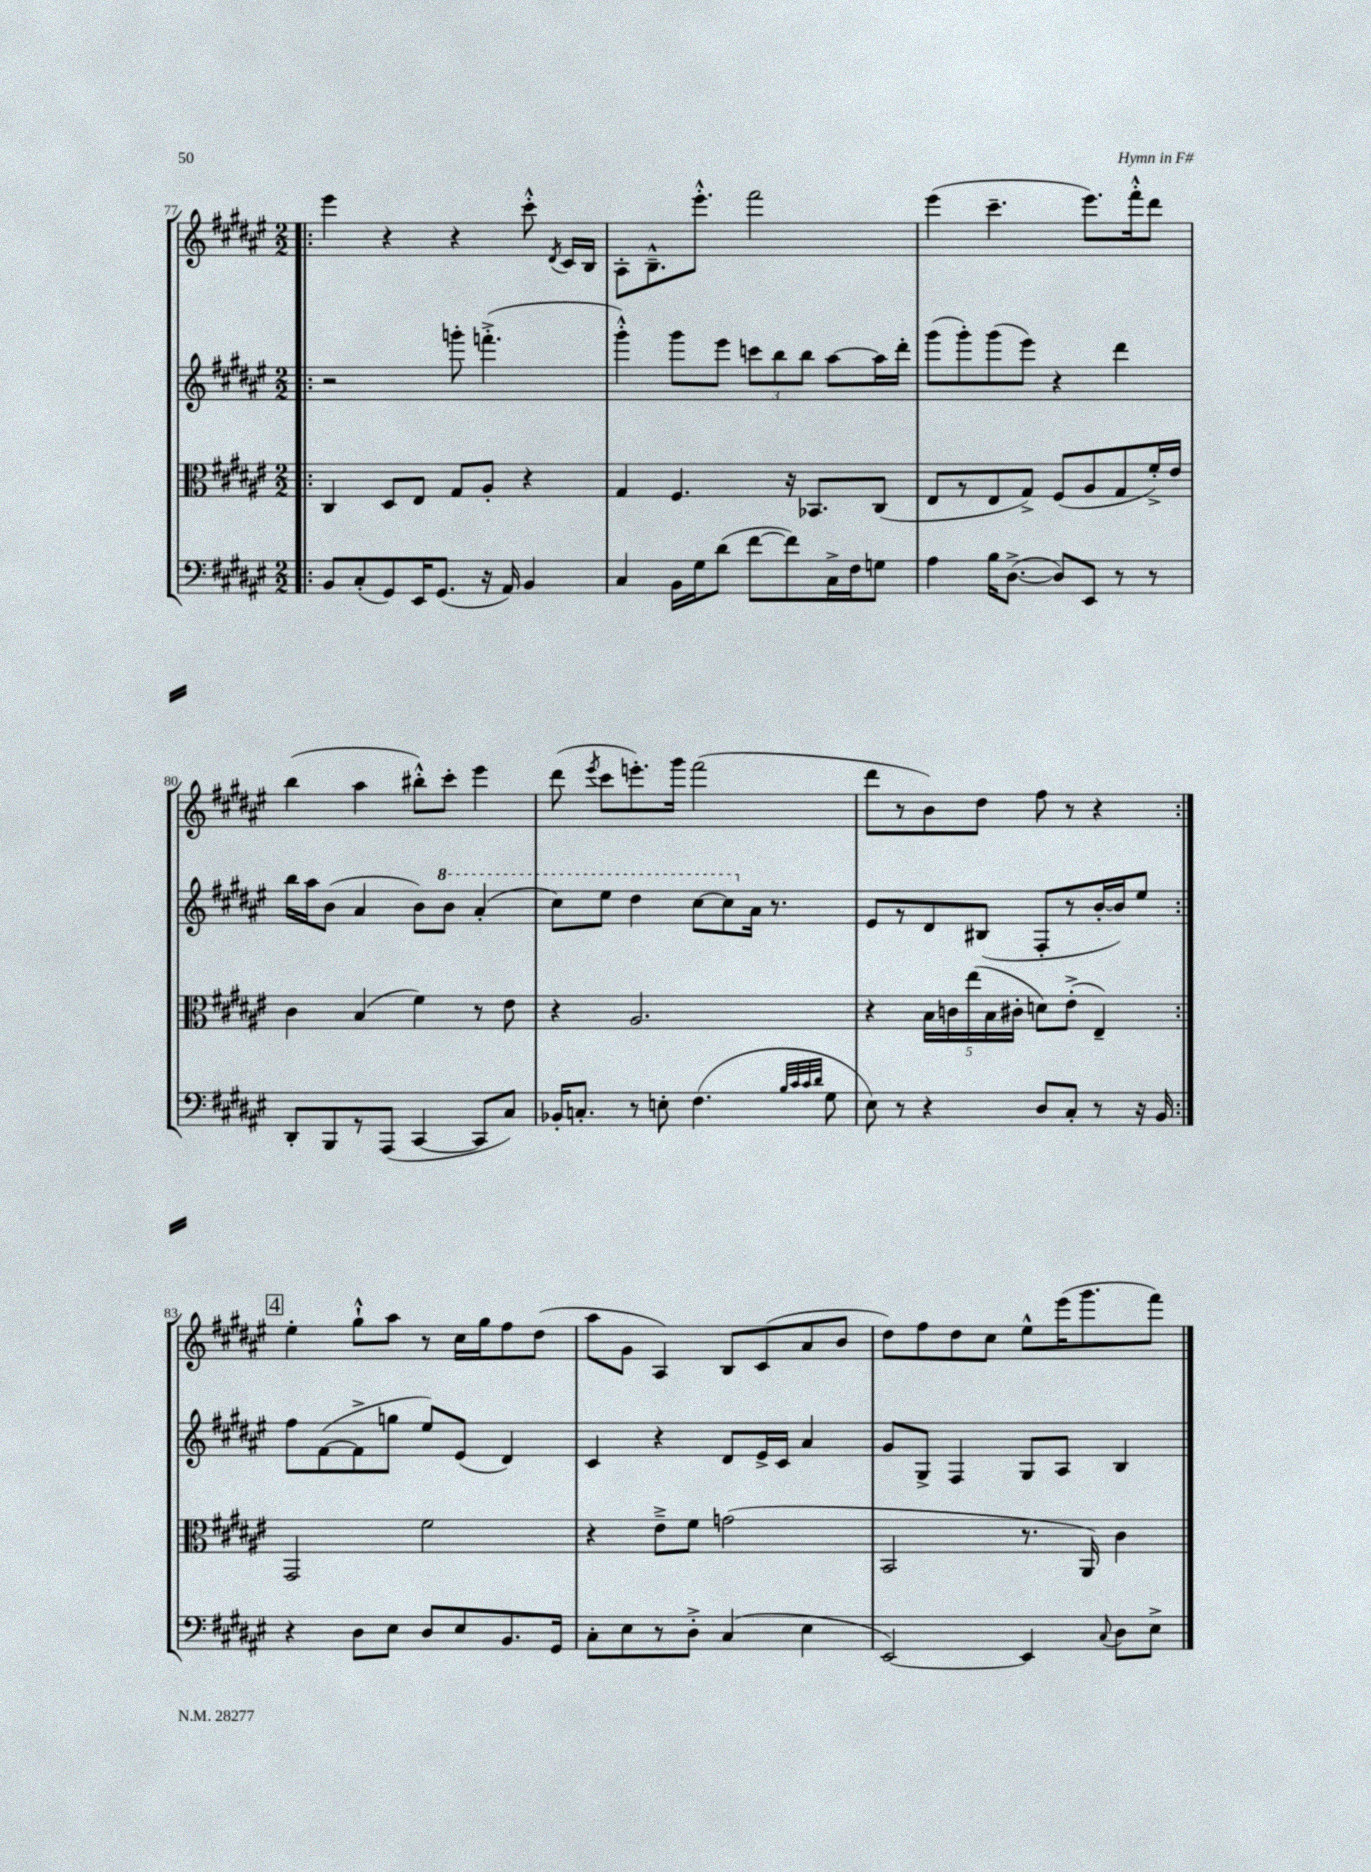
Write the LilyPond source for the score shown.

<<
\new StaffGroup <<
\new Staff = "s0" {
    \clef treble \key fis \major \numericTimeSignature \time 2/2
    \autoBeamOff \repeat volta 2 { \bar ".|:" eis'''4 r4 r4 cis'''8-.-^ \acciaccatura { dis'8 } cis'16[ b16] |
    ais8[-. b8.---^ eis'''8.]-.-^ fis'''2 |
    eis'''4( cis'''4.-- eis'''8.[) fis'''16-.-^ dis'''8] |
    b''4( ais''4 bis''8[-.-^) cis'''8]-. eis'''4 |
    dis'''8( \acciaccatura { eis'''8 } cis'''8[ e'''8.-.) gis'''16] fis'''2( |
    dis'''8[ r8 b'8) dis''8] fis''8 r8 r4 | }
    \mark \markup { \box "4" } eis''4-. gis''8[-!-^ ais''8] r8 cis''16[ gis''16 fis''8 dis''8]( |
    ais''8[ gis'8] ais4) b8[ cis'8( ais'8 b'8] |
    dis''8[) fis''8 dis''8 cis''8] eis''8[-^ eis'''16( gis'''8. fis'''8]) \bar "|." |
}
\new Staff = "s1" {
    \clef treble \key fis \major \numericTimeSignature \time 2/2
    \autoBeamOff \repeat volta 2 { \bar ".|:" r2 g'''8-. f'''4.-.->( |
    gis'''4-.-^) gis'''8[ eis'''8] \tuplet 3/2 { c'''8[ b''8 b''8] } ais''8[~ ais''16 dis'''16]-. |
    gis'''8[( gis'''8-.) gis'''8( eis'''8]) r4 dis'''4 |
    b''16[ ais''16 b'8]( ais'4 b'8[) \ottava #1 b''8] ais''4-.( |
    cis'''8[) eis'''8] dis'''4 cis'''8[~ cis'''8 \ottava #0 ais'16] r8. |
    eis'8[ r8 dis'8 bis8]( fis8[-. r8 b'16~-. b'16) eis''8] | }
    \mark \markup { \box "4" } fis''8[ fis'8~( fis'8-> g''8] eis''8[) eis'8]( dis'4) |
    cis'4 r4 dis'8[ eis'16-> cis'16] ais'4 |
    gis'8[ gis8]-> fis4 gis8[ ais8] b4 \bar "|." |
}
\new Staff = "s2" {
    \clef alto \key fis \major \numericTimeSignature \time 2/2
    \autoBeamOff \repeat volta 2 { \bar ".|:" cis4 dis8[ eis8] gis8[ ais8]-. r4 |
    gis4 fis4. r16 bes,8.[ cis8]( |
    eis8[ r8 eis8 gis8]->) fis8[( ais8 gis8 fis'16-.->) eis'16] |
    cis'4 b4( fis'4) r8 eis'8 |
    r4 ais2. |
    r4 \tuplet 5/4 { b16[ c'16 eis''16( b16 cis'16]-. } d'8[) eis'8]-.->( eis4--) | }
    \mark \markup { \box "4" } gis,2 fis'2 |
    r4 eis'8[---> fis'8] g'2( |
    b,2 r8. ais,16) cis'4 \bar "|." |
}
\new Staff = "s3" {
    \clef bass \key fis \major \numericTimeSignature \time 2/2
    \autoBeamOff \repeat volta 2 { \bar ".|:" b,8[ cis8-.( gis,8) eis,16 gis,8.]( r16 ais,16) b,4 |
    cis4 b,16[ gis16 dis'8]( fis'8[~ fis'8) cis16-> fis16 g8] |
    ais4 b16[ dis8.]~->( dis8[) eis,8] r8 r8 |
    dis,8[-. b,,8 r8 ais,,8]( cis,4~ cis,8[ cis8]) |
    bes,16[-. c8.]-. r8 e8-. fis4.( \grace { b32[ cis'32 cis'32 dis'32] } gis8 |
    eis8) r8 r4 dis8[ cis8]-. r8 r16 b,16 | }
    \mark \markup { \box "4" } r4 dis8[ eis8] dis8[ eis8 b,8. gis,16] |
    cis8[-. eis8 r8 dis8]-.-> cis4( eis4 |
    eis,2~) eis,4 \appoggiatura { cis8 } dis8[ eis8]-> \bar "|." |
}
>>
>>
\layout { \context { \Score currentBarNumber = #77 } }
